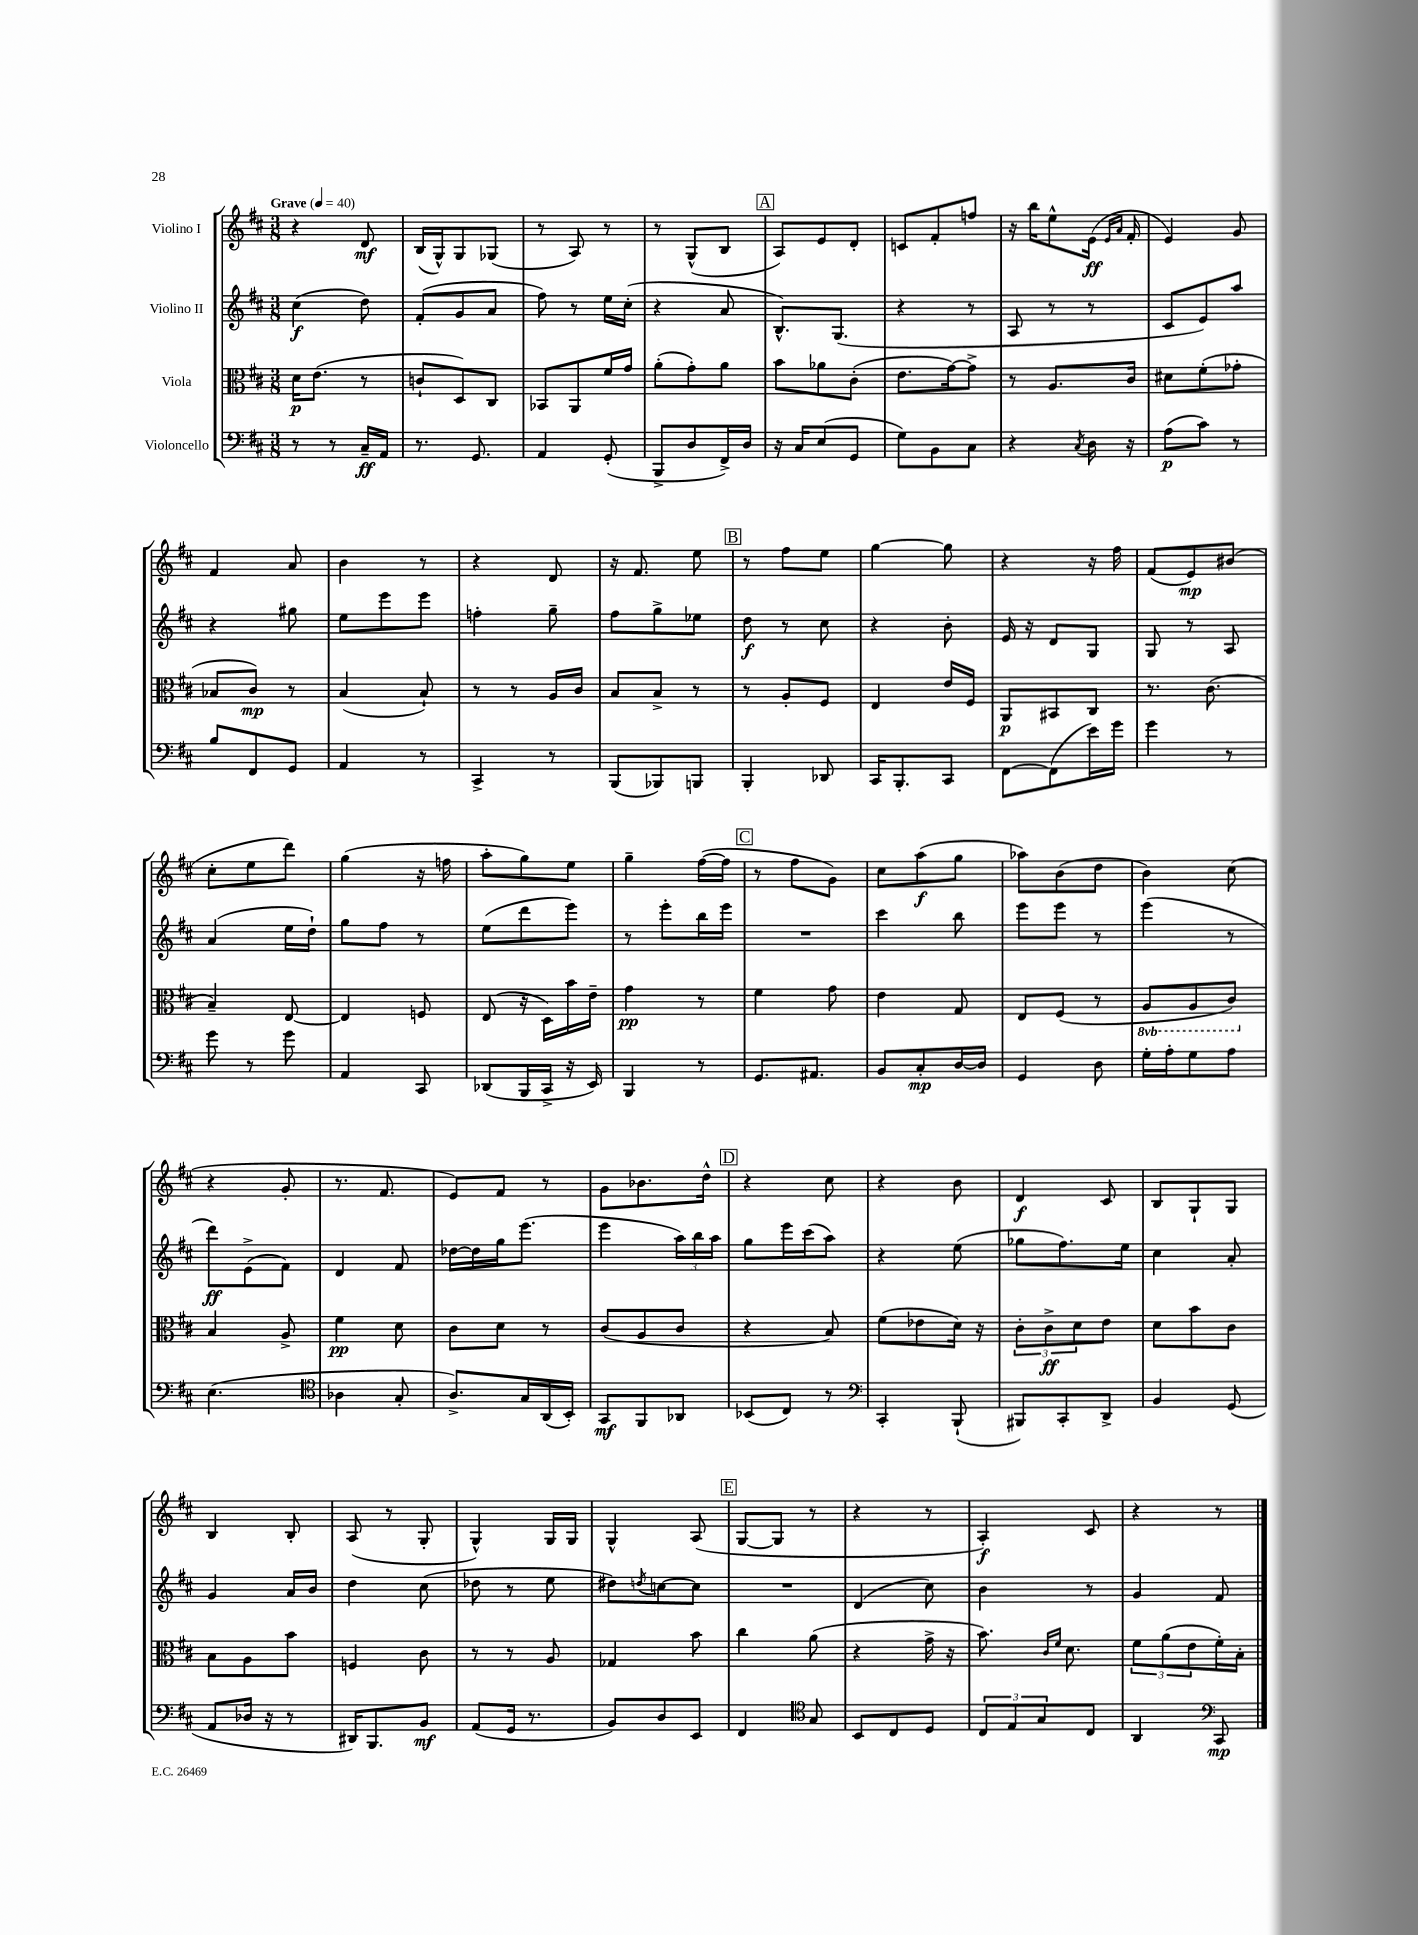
<<
\new StaffGroup <<
\new Staff = "s0" \with { instrumentName = "Violino I" } {
    \clef treble \key d \major \numericTimeSignature \time 3/8 \tempo "Grave" 4 = 40
    r4 d'8\mf |
    b16( g16-^) g8 ges8( |
    r8 a8) r8 |
    r8 g8-^( b8 |
    \mark \markup { \box "A" } a8) e'8 d'8-. |
    c'8 fis'8-. f''8 |
    r16 b''16 e''8-^ e'16\ff( \grace { e'16 a'16 } fis'16-. |
    e'4) g'8 |
    fis'4 a'8 |
    b'4 r8 |
    r4 d'8 |
    r16 fis'8. e''8 |
    \mark \markup { \box "B" } r8 fis''8 e''8 |
    g''4~ g''8 |
    r4 r16 fis''16 |
    fis'8( e'8\mp) bis'8( |
    cis''8-. e''8 d'''8) |
    g''4( r16 f''16 |
    a''8-. g''8) e''8 |
    g''4-- fis''16~( fis''16 |
    \mark \markup { \box "C" } r8 fis''8 g'8) |
    cis''8 a''8\f( g''8 |
    aes''8) b'8( d''8 |
    b'4) cis''8( |
    r4 g'8-. |
    r8. fis'8. |
    e'8) fis'8 r8 |
    g'8 bes'8. d''16-^ |
    \mark \markup { \box "D" } r4 cis''8 |
    r4 b'8 |
    d'4\f cis'8 |
    b8 g8-! g8 |
    b4 b8-. |
    a8( r8 g8-. |
    g4-^) g16 g16 |
    g4-^ a8( |
    \mark \markup { \box "E" } g8~ g8 r8 |
    r4 r8 |
    a4-.\f) cis'8 |
    r4 r8 \bar "|." |
}
\new Staff = "s1" \with { instrumentName = "Violino II" } {
    \clef treble \key d \major \numericTimeSignature \time 3/8
    cis''4\f( d''8) |
    fis'8-.( g'8 a'8 |
    fis''8) r8 e''16 cis''16-.( |
    r4 a'8 |
    \mark \markup { \box "A" } b8.-^) g8.( |
    r4 r8 |
    a8 r8 r8 |
    cis'8 e'8) a''8 |
    r4 gis''8 |
    e''8 e'''8 e'''8 |
    f''4-. g''8-- |
    fis''8 g''8-> ees''8 |
    \mark \markup { \box "B" } d''8\f r8 cis''8 |
    r4 b'8-. |
    e'16 r16 d'8 g8 |
    g8 r8 a8 |
    a'4( e''16 d''16-!) |
    g''8 fis''8 r8 |
    e''8( d'''8 e'''8) |
    r8 e'''8-. b''16 e'''16 |
    \mark \markup { \box "C" } R4. |
    cis'''4 b''8 |
    e'''8 e'''8 r8 |
    e'''4( r8 |
    d'''8\ff) e'8->( fis'8) |
    d'4 fis'8 |
    des''16~ des''16 g''16 e'''8.( |
    e'''4 \tuplet 3/2 { a''16) b''16 a''16 } |
    \mark \markup { \box "D" } g''8 e'''16 cis'''16( a''8) |
    r4 e''8( |
    ges''8 fis''8.) e''16 |
    cis''4 a'8-. |
    g'4 a'16 b'16 |
    d''4 cis''8( |
    des''8 r8 e''8 |
    dis''8) \acciaccatura { d''8 } c''8~ c''8 |
    \mark \markup { \box "E" } R4. |
    d'4( cis''8) |
    b'4 r8 |
    g'4 fis'8 \bar "|." |
}
\new Staff = "s2" \with { instrumentName = "Viola" } {
    \clef alto \key d \major \numericTimeSignature \time 3/8 \set Staff.ottavationMarkups = #ottavation-simple-ordinals
    d'16\p e'8.( r8 |
    c'8-! d8) cis8 |
    bes,8 a,8 fis'16 g'16 |
    a'8-.( g'8-.) a'8 |
    \mark \markup { \box "A" } b'8 aes'8 cis'8-.( |
    e'8. g'16~) g'8-> |
    r8 a8. cis'16 |
    dis'8 fis'8-.( ges'8-. |
    bes8 cis'8\mp) r8 |
    b4( b8-!) |
    r8 r8 a16 cis'16 |
    b8 b8-> r8 |
    \mark \markup { \box "B" } r8 a8-. fis8 |
    e4 e'16 fis16 |
    a,8\p bis,8 cis8 |
    r8. cis'8.( |
    b4--) e8~ |
    e4 f8 |
    e8( r16 d16) b'16 e'16-- |
    g'4\pp r8 |
    \mark \markup { \box "C" } fis'4 g'8 |
    e'4 g8 |
    e8 fis8( r8 |
    \ottava #-1 a,8 a,8 cis8) \ottava #0 |
    b4 a8-> |
    fis'4\pp d'8 |
    cis'8 d'8 r8 |
    cis'8( a8 cis'8 |
    \mark \markup { \box "D" } r4 b8) |
    fis'8( ees'8 d'16) r16 |
    \tuplet 3/2 { cis'8-. cis'8->\ff d'8 } e'8 |
    d'8 b'8 cis'8 |
    b8 a8 b'8 |
    f4 cis'8 |
    r8 r8 a8 |
    ges4 b'8 |
    \mark \markup { \box "E" } cis''4 a'8( |
    r4 g'16-> r16 |
    b'8.) \grace { cis'16 fis'16 } d'8. |
    \tuplet 3/2 { fis'8 a'8( e'8 } fis'16-.) b16-. \bar "|." |
}
\new Staff = "s3" \with { instrumentName = "Violoncello" } {
    \clef bass \key d \major \numericTimeSignature \time 3/8
    r8 r8 cis16--\ff a,16 |
    r8. g,8. |
    a,4 g,8-.( |
    b,,8-> d8 fis,16->) d16 |
    \mark \markup { \box "A" } r16 cis16 e8( g,8 |
    g8) b,8 cis8 |
    r4 \acciaccatura { cis8 } d16 r16 |
    a8\p( cis'8) r8 |
    b8 fis,8 g,8 |
    a,4 r8 |
    cis,4-> r8 |
    b,,8( bes,,8) b,,8 |
    \mark \markup { \box "B" } b,,4-. des,8 |
    cis,16 b,,8.-. cis,8 |
    fis,8~ fis,8( e'16) g'16 |
    g'4 r8 |
    g'8 r8 g'8 |
    a,4 cis,8 |
    des,8( b,,16 cis,16-> r16 e,16) |
    b,,4 r8 |
    \mark \markup { \box "C" } g,8. ais,8. |
    b,8 cis8-.\mp d16~ d16 |
    g,4 d8 |
    g16-. a16-. g8 a8 |
    e4.( |
    \clef tenor aes4 g8-. |
    a8.->) g16 a,16( b,16-.) |
    g,8\mf fis,8 aes,8 |
    \mark \markup { \box "D" } bes,8( cis8) r8 |
    \clef bass cis,4-. b,,8-!( |
    bis,,8) cis,8-. d,8-> |
    b,4 g,8( |
    a,8 des16 r16 r8 |
    dis,16) b,,8. b,8\mf |
    a,8( g,16 r8. |
    b,8) d8 e,8 |
    \mark \markup { \box "E" } fis,4 \clef tenor g8 |
    b,8 cis8 d8 |
    \tuplet 3/2 { cis8 e8 g8 } cis8 |
    a,4 \clef bass cis,8\mp \bar "|." |
}
>>
>>
\layout { \context { \Score \remove "Bar_number_engraver" } }
